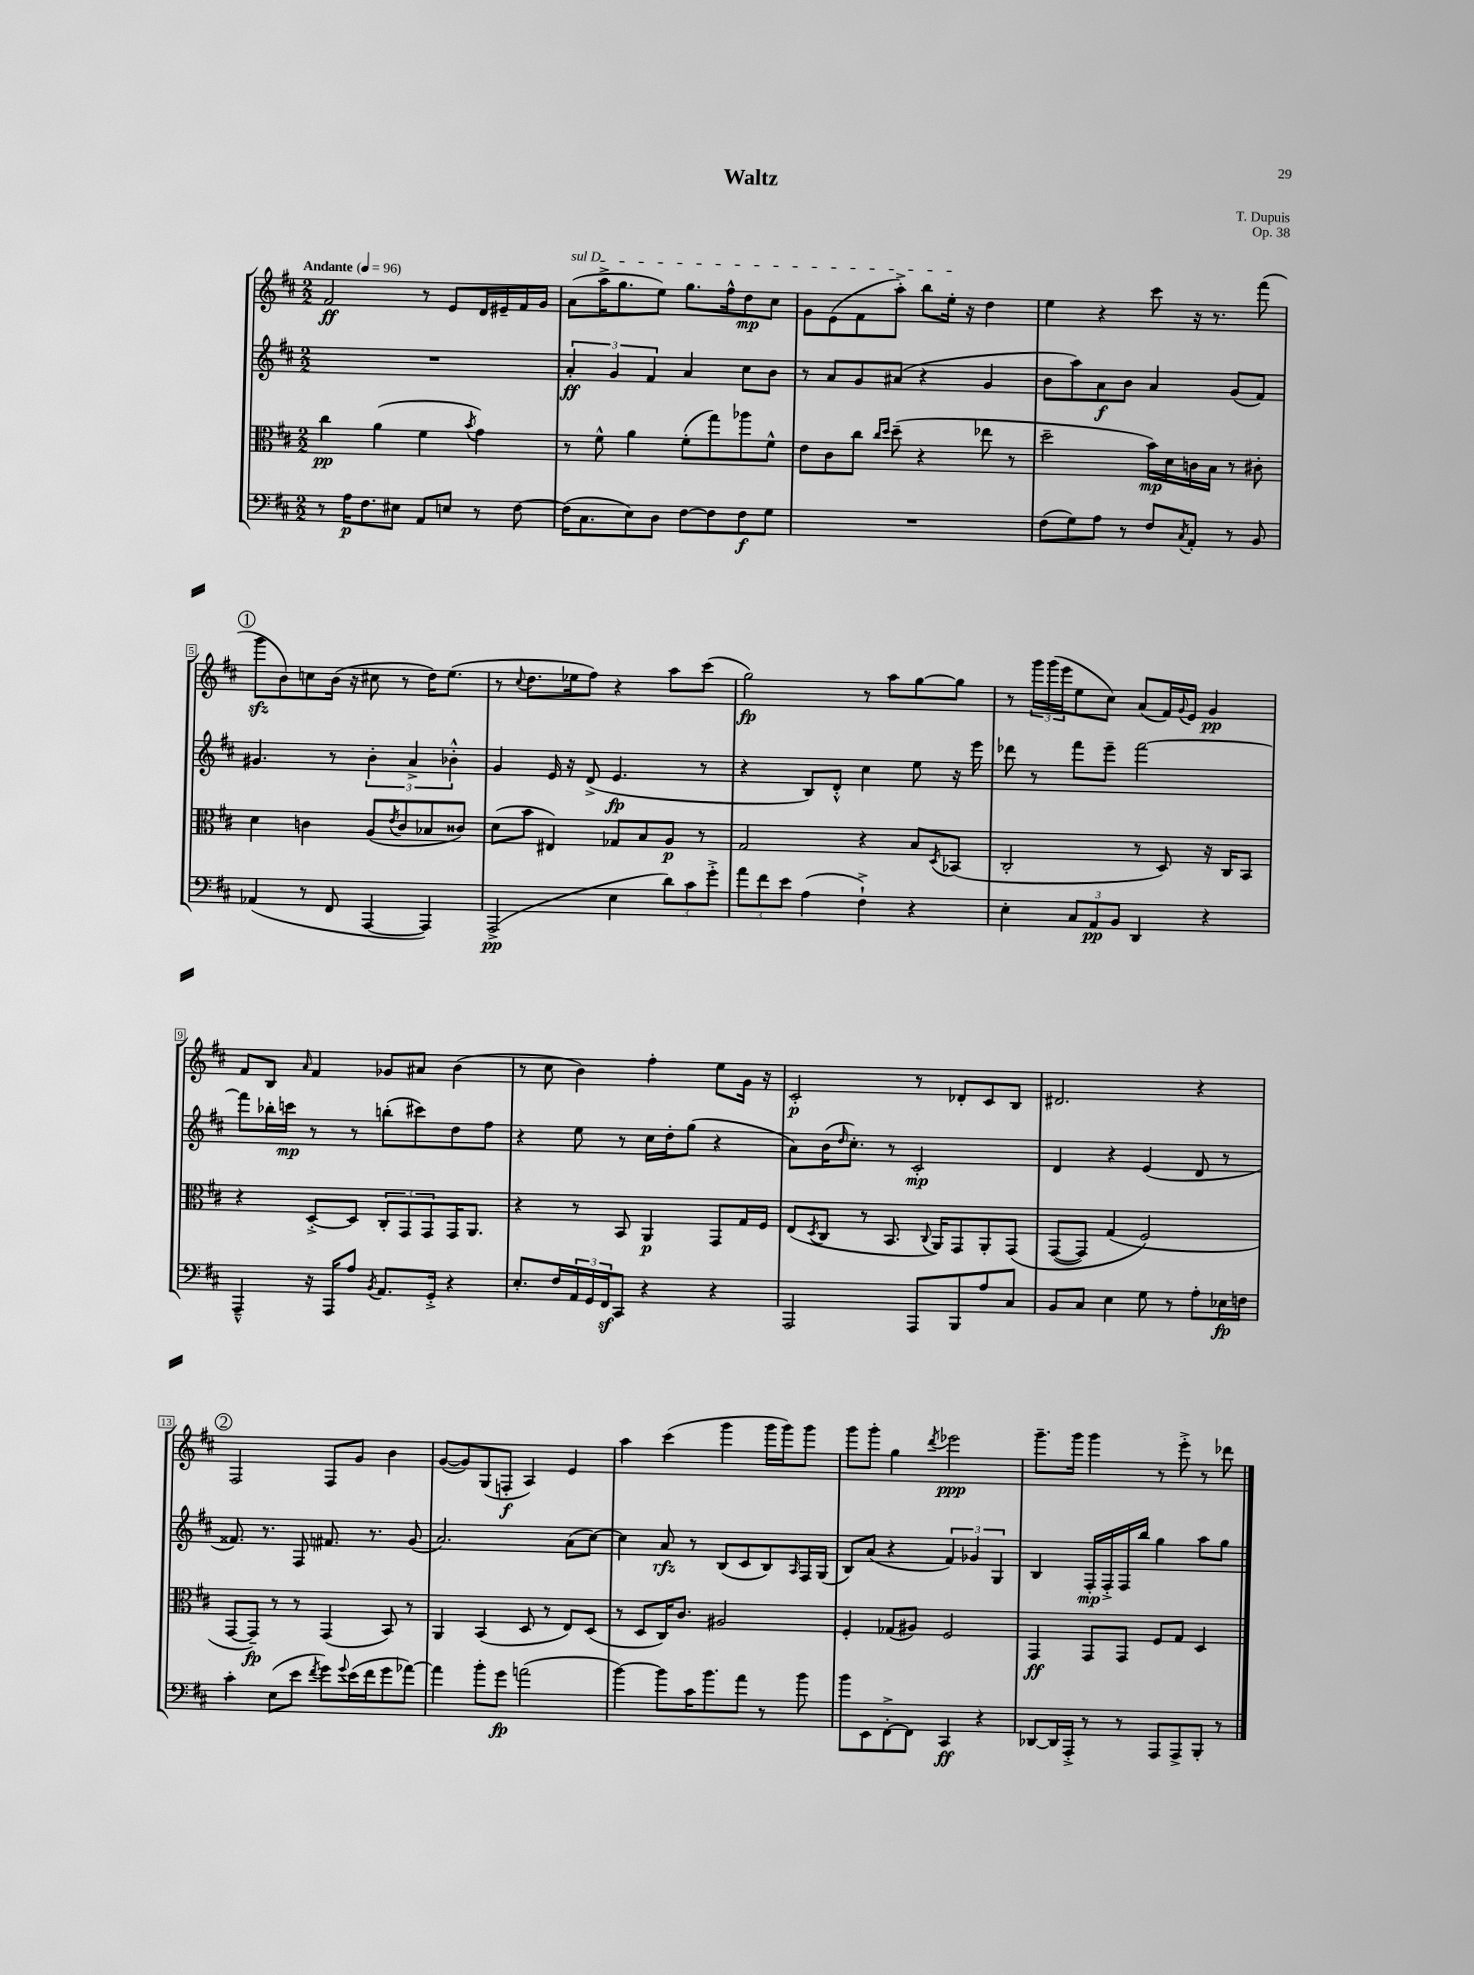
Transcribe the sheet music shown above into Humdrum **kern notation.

**kern	**kern	**kern	**kern
*staff4	*staff3	*staff2	*staff1
*clefF4	*clefC3	*clefG2	*clefG2
*k[f#c#]	*k[f#c#]	*k[f#c#]	*k[f#c#]
*M2/2	*M2/2	*M2/2	*M2/2
*MM96	*MM96	*MM96	*MM96
8r	4cc#\	1r	2f#/
16A\LK	.	.	.
8.F#\	.	.	.
.	(4a\	.	.
8E#\J	.	.	.
8AA/L	4f#\	.	8r
8E/J	.	.	8e/L
.	8qb/	.	.
8r	4g\)	.	16d/L
.	.	.	16e#~/
[8F#\	.	.	16f#/
.	.	.	16g/JJ
=	=	=	=
(16F#\]LK	8r	6a'/	(8a\L
8.C#\	.	.	.
.	8f#^^\	.	16aa^\K
.	.	6g/	.
.	.	.	8.gg\
8E\)	4a\	.	.
.	.	6f#/	.
8D\J	.	.	8ee\J)
[8F#\L	(8f#'\L	4a/	8.gg\L
8F#\]	8gg\)	.	.
.	.	.	16ff#^^\k
8F#\	8aa-\	8cc#\L	8dd\
8G\J	8f#^^\J	8b\J	8cc#\J
=	=	=	=
1r	8e\L	8r	8g\L
.	8c#\	8a/L	(8e\
.	8cc#\J	8g/	8f#\
.	16qqcc#/LL	.	.
.	16qqdd/JJ	.	.
.	(8dd~\	(8a#/J	8aa'^\J)
.	4r	4r	8bb\L
.	.	.	16ee'\Jk
.	.	.	16r
.	8ee-\	4g/	4dd\
.	8r	.	.
=	=	=	=
(8F#\L	2dd~\	8b\L	4ee\
8G\)	.	8aa\)	.
8A\J	.	8a\	4r
8r	.	8b\J	.
8F#/L	16b\LL)	4a/	8ccc#\
.	16d\	.	.
8qC#/	.	.	.
8AA'/J	16c\	.	16r
.	16B\JJ	.	8.r
8r	8r	(8g/L	.
8BB/	8c#'\	8f#/J)	(8fff#\
=	=	=	=
(4AA-/	4d\	4.g#/	8ggg\L
.	.	.	8b\)
8r	4c\	.	8cc\
8FF#/	.	8r	(16b\Jk
.	.	.	16r
[4AAA/	(8A/L	6b'\	8cc#\
.	8qe/	.	.
.	8c/	.	8r
.	.	6a^/	.
4AAA/])	8B-/	.	16dd\LK)
.	.	.	(8.ee\J
.	.	6b-'^^\	.
.	8c##/J)	.	.
=	=	=	=
(2AAA^/	(8d\L	4g/	8r
.	.	.	8qqcc#/
.	8b\J	.	8.dd\L
.	4E#/)	16e/	.
.	.	16r	16ee-\k
.	.	(8d^/	8ff#\J)
4E\	8G-/L	4.e/	4r
.	8B/	.	.
12d\L)	8A/J	.	8aa\L
12c#\	.	.	.
.	8r	8r	(8ccc#\J
12g'^\J	.	.	.
=	=	=	=
12a\L	2G/	4r	2gg\)
12f#\	.	.	.
12e\J	.	.	.
(4A\	.	8B/L)	.
.	.	8d'^^/J	.
4F#`^\)	4r	4cc#\	8r
.	.	.	8aa\L
4r	8B/L	8ee\	[8gg\
.	8qD/	.	.
.	(8BB-/J	16r	8gg\]J
.	.	16eee\	.
=	=	=	=
4E'\	2C#'/	8ddd-\	8r
.	.	8r	24ggg\LL
.	.	.	(24ggg\
.	.	.	24eee\J
12C#/L	.	8fff#\L	8ee\
12AA/	.	.	.
.	.	8eee~\J	8cc#\J)
12BB/J	.	.	.
4DD/	8r	[2fff#\	(8a/L
.	8D/)	.	16f#/L)
.	.	.	8qqg/
.	.	.	16e/JJ
4r	16r	.	4g/
.	16C#/LK	.	.
.	8BB/J	.	.
=	=	=	=
4AAA~^^/	4r	8fff#\]L	8f#/L
.	.	16bb-'\L	8B/J
.	.	16ccc\JJ	.
.	.	.	16qqa/
16r	[8D'^/L	8r	4f#/
16AAA/LK	.	.	.
8A/J	8D/]J	8r	.
8qBB/	.	.	.
8.AA/L	12C#'/L	(8bb'\L	8g-/L
.	12GG/	.	.
.	.	8ccc#\)	8a#/J
.	12GG/	.	.
16GG'^/Jk	.	.	.
4r	16GG/K	8dd\	(4b\
.	8.AA/J	.	.
.	.	8ff#\J	.
=	=	=	=
8.E'/L	4r	4r	8r
.	.	.	8cc#\
16F#/L	.	.	.
24AA/	8r	8ee\	4b\)
24GG/	.	.	.
24FF#/J	.	.	.
8CC#/J	8BB/	8r	.
4r	4AA/	16cc#\LL	4ff#'\
.	.	16dd'\J	.
.	.	(8gg\J	.
4r	8GG/L	4r	8ee\L
.	16G/L	.	16g\Jk
.	16F#/JJ	.	16r
=	=	=	=
2AAA/	(8E/L	8a\L)	2c#'/
.	8qD/	.	.
.	8C#/J	(16b\K	.
.	.	16qqdd/	.
.	.	8.cc#'\J)	.
.	8r	.	.
.	8.BB/	8r	.
8AAA/L	.	2c#'/	8r
.	8qqC#/	.	.
.	16AA/LK)	.	.
8BBB/	8GG/	.	8d-'/L
8A/	8AA'/	.	8c#/
8C#/J	&(8GG/J	.	8B/J
=	=	=	=
8BB/L	([8GG/L	4d/	2.d#/
8C#/J	8GG/]J)	.	.
4E\	(4G/	4r	.
8G\	2F#/&)	(4e/	.
8r	.	.	.
8A'\L	.	8d/	4r
16E-\L	.	8r	.
16F\JJ	.	.	.
=	=	=	=
4c#'\	[8GG/L	8.f##/)	2F#/
.	8GG~/]J)	.	.
.	.	8.r	.
(8E\L	8r	.	.
8e\J	8r	8F#/	.
8qf#/	.	.	.
8g\L)	(4GG/	8.f#/	8F#/L
8qqg/	.	.	.
(16e\L	.	.	8g/J
16f#\J	.	8.r	.
8g\	8BB/)	.	4b\
[8a-\J)	8r	(8g/	.
=	=	=	=
4a-\]	4AA/	2.a/)	([8g/L
.	.	.	8g/])
8b'\L	(4BB/	.	(8G/
8g\J	.	.	8F'/J
(2a\	8D/	.	4A/)
.	8r	.	.
.	8E/L)	(8a\L	4e/
.	(8D/J	[8cc#\J)	.
=	=	=	=
[4b\)	8r	4cc#\]	4aa\
.	8D/L	.	.
8b\]L	16C#/K)	8a/	(4ccc#\
.	8.c#/J	.	.
16c#\K	.	8r	.
8.b\	.	.	.
.	2A#/	(8B/L	4ggg\
8a\J	.	8c#/	.
8r	.	8B/)	16ggg\LL
.	.	.	16ggg\J)
.	.	16qqA/	.
8b\	.	16F#/L	8ggg\J
.	.	(16G/JJ	.
=	=	=	=
8b\L	4F#'/	8B/L)	8ggg\L
8EE\	.	(8a/J	8ggg'\J
[8FF#'^\	(8G-/L	4r	4gg\
8FF#\]J	8A#/J)	.	.
.	.	.	8qddd/
4CC#/	2F#/	6f#/)	2eee-\
.	.	6g-/	.
4r	.	.	.
.	.	6G/	.
=	=	=	=
[8DD-/L	4GG/	4B/	8.ggg~\L
16DD-/]L	.	.	.
16AAA'^/JJ	.	.	16ggg\Jk
8r	8GG/L	16F#'/LL	4ggg\
.	.	16F#'^/	.
8r	8GG/J	16F#/	.
.	.	16bb/JJ	.
8AAA/L	8F#/L	4gg\	8r
8AAA^/	8G/J	.	8eee'^\
8BBB'/J	4D/	8aa\L	8r
8r	.	8gg\J	8ddd-\
==	==	==	==
*-	*-	*-	*-
